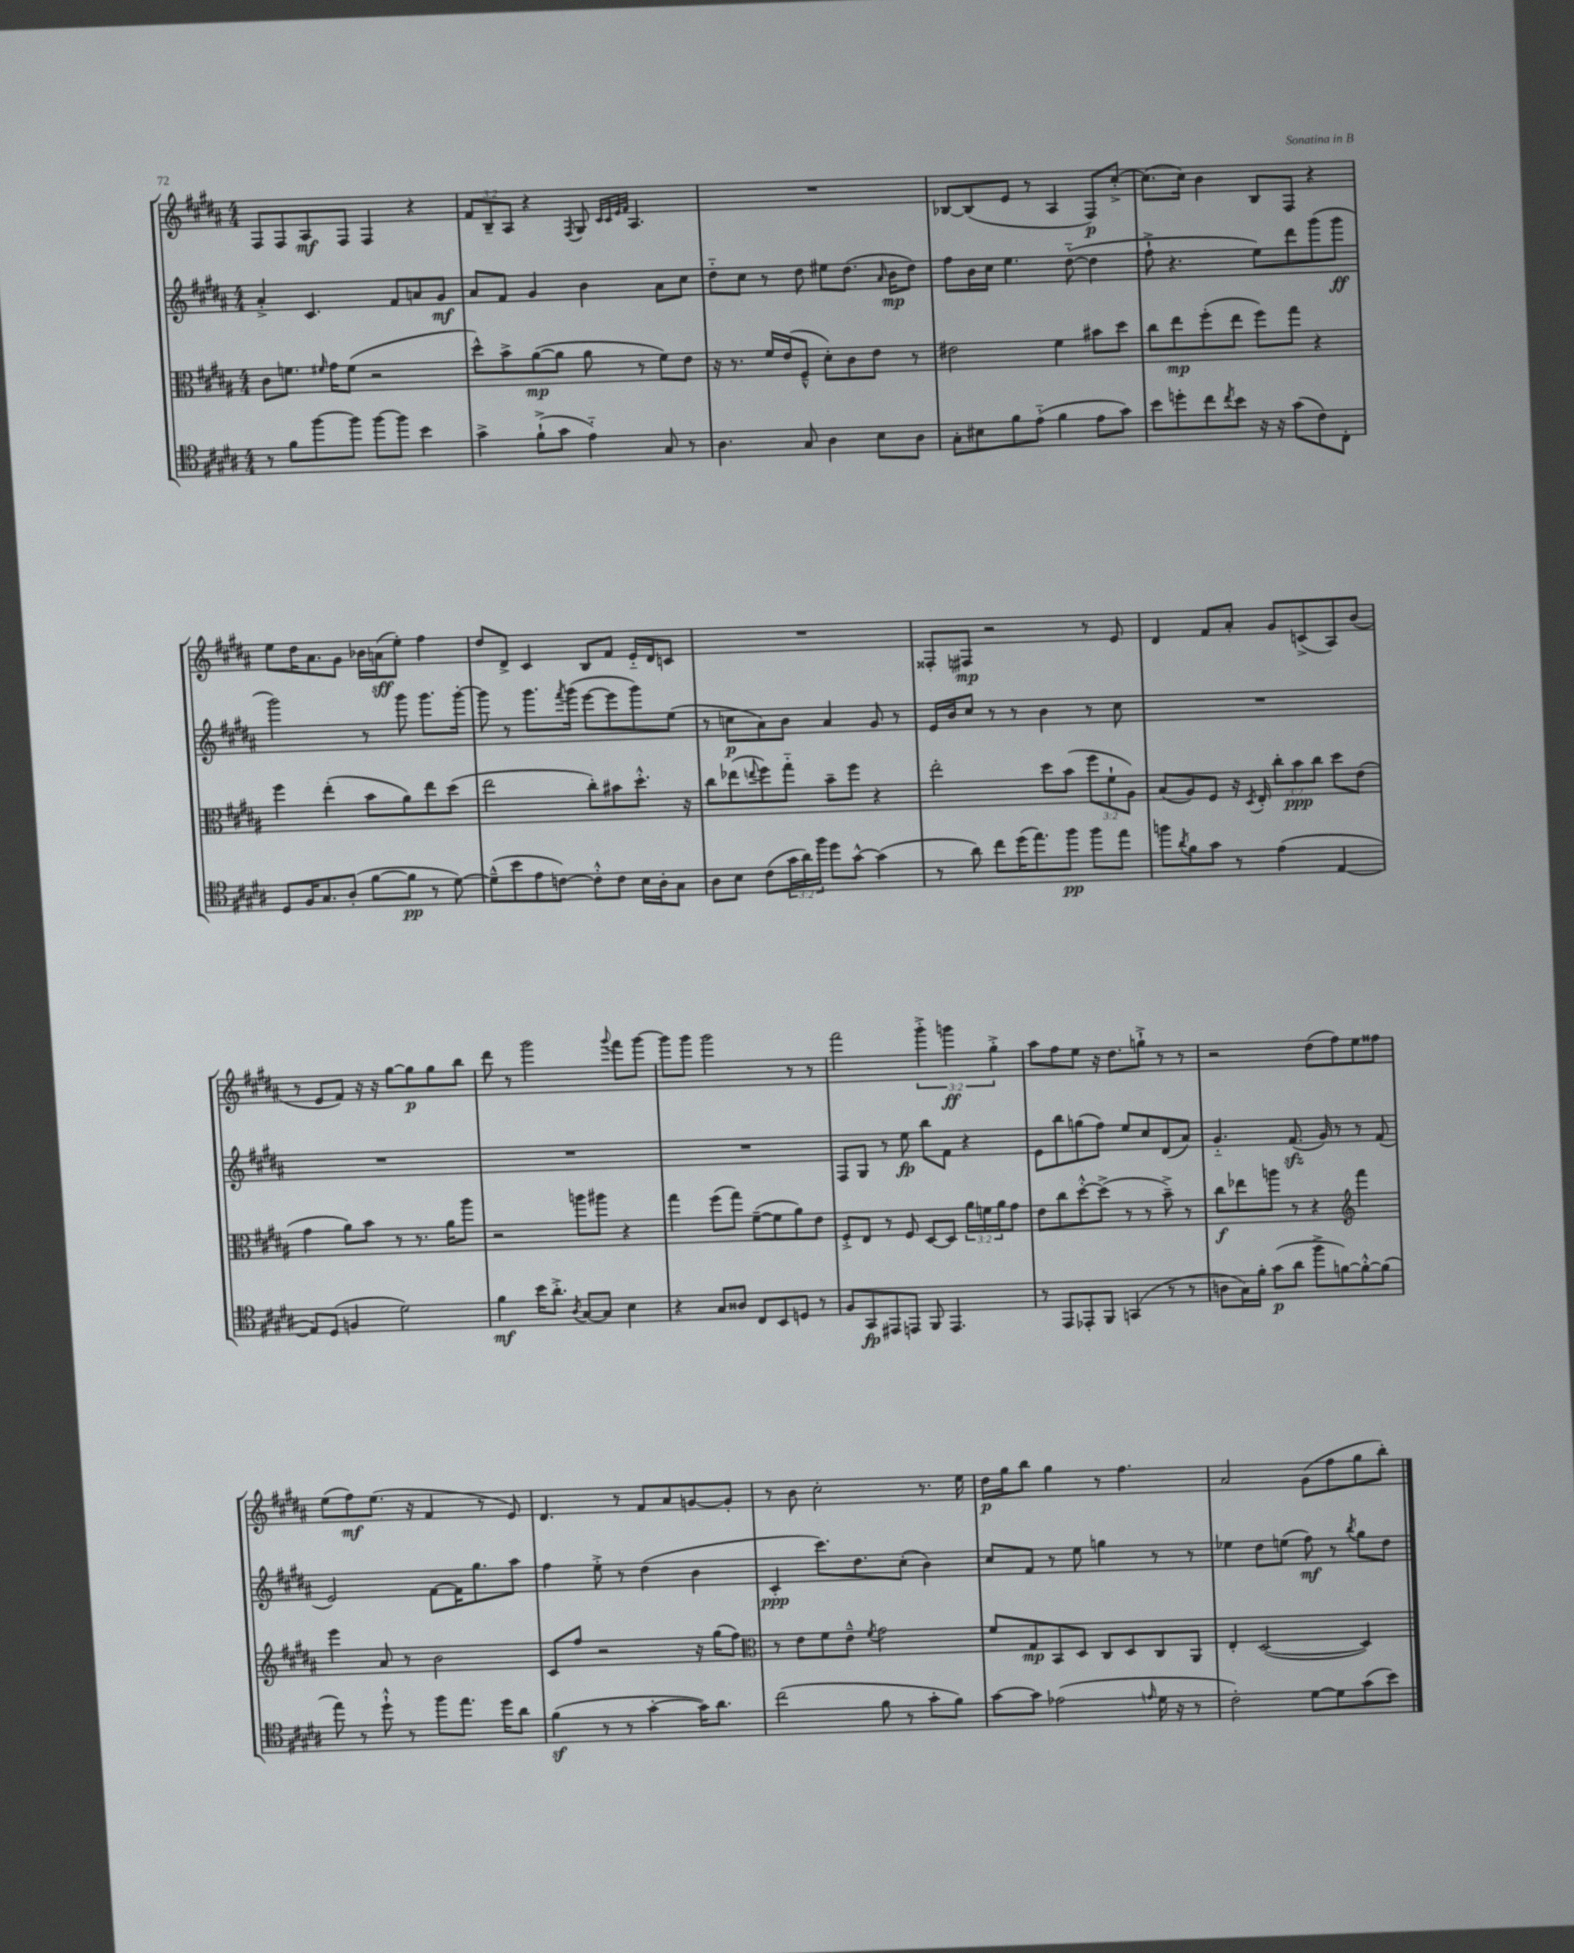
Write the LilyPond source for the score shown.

<<
\new StaffGroup <<
\new Staff = "s0" {
    \clef treble \key b \major \numericTimeSignature \time 4/4 \override Staff.TupletNumber.text = #tuplet-number::calc-fraction-text
    fis8 fis8 ais8\mf fis8 fis4 r4 |
    \tuplet 3/2 { fis'8 b8-- ais8 } r4 \acciaccatura { fis8 } gis8 \grace { cis'32 cis'32 e'32 fis'32 } ais4. |
    R1 |
    bes8~ bes8( e'8 r8 ais4 fis8\p) cis''8~-.-> |
    cis''8.( cis''16) b'4 b8 fis8 r4 |
    e''8 dis''16 ais'8. gis'8 bes'16 a'16\sff( e''8-.) fis''4 |
    dis''8 dis'8-> cis'4 b8 fis'8 e'16-_ dis'16 c'8 |
    R1 |
    fisis8-. fis8\mp r2 r8 e'8 |
    dis'4 fis'8 ais'8-. gis'8 c'8->( ais8) b'8( |
    r8 e'8 fis'8) r16 r16 gis''8~ gis''8\p gis''8 b''8 |
    dis'''8 r8 gis'''2 \appoggiatura { gis'''8 } fis'''8 gis'''8~ |
    gis'''8 gis'''8 gis'''2 r8 r8 |
    fis'''2 \tuplet 3/2 { gis'''4-.-> g'''4\ff gis''4-.-> } |
    ais''8 fis''8 e''8 r16 dis''8. g''8-!-> r8 r8 |
    r2 dis''8( fis''8) e''8 fisis''8 |
    e''8( fis''8\mf) e''8.( r16 fis'4 r8 e'8) |
    dis'4. r8 fis'8 ais'8 g'8~ g'8-. |
    r8 b'8 cis''2-. r8. e''16 |
    dis''16\p gis''16 b''8 gis''4 r8 fis''4. |
    ais'2 gis'8( fis''8 gis''8 b''8-.) \bar "|." |
}
\new Staff = "s1" {
    \clef treble \key b \major \numericTimeSignature \time 4/4
    ais'4-.-> cis'4. fis'8 a'8 gis'8\mf |
    ais'8 fis'8 gis'4 b'4 ais'8 cis''8 |
    dis''8-_ cis''8 r8 dis''8 eis''8 dis''8.( \grace { ais'16 } b'16\mp dis''8) |
    fis''8 b'16 cis''16 e''4. dis''8~-_( dis''4 |
    fis''8-!-> r4. e''8) dis'''8 gis'''8( gis'''8\ff |
    gis'''2) r8 gis'''8 gis'''8. gis'''16~-. |
    gis'''8 r8 gis'''8. \acciaccatura { fis'''8 } gis'''16( e'''8~ e'''8 gis'''8) e''8( |
    r8 c''8\p ais'8) b'8 ais'4 gis'8 r8 |
    e'16 b'16 cis''8 r8 r8 b'4 r8 cis''8 |
    R1 |
    R1 |
    R1 |
    R1 |
    fis8 gis8 r8 e''8\fp b''8 fis'8 r4 |
    e'8 b''8 g''8( fis''8) e''8 cis''8 dis'8( ais'8) |
    gis'4.-_ fis'8.\sfz( gis'16) r8 r8 fis'8( |
    e'2) fis'8~ fis'16 gis''8. ais''8 |
    fis''4 e''8-.-> r8 dis''4( b'4 |
    cis'4-.\ppp cis'''8.) dis''8. cis''8-.( b'4) |
    cis''8 fis'8 r8 e''8 g''4 r8 r8 |
    ees''4 dis''8 e''8( fis''8\mf) r8 \acciaccatura { b''8 } gis''8 dis''8 \bar "|." |
}
\new Staff = "s2" {
    \clef alto \key b \major \numericTimeSignature \time 4/4 \override Staff.TupletNumber.text = #tuplet-number::calc-fraction-text
    cis'8 f'8. \grace { fis'16 } gis'16 fis'8( r2 |
    dis''8-^) b'8-> ais'8~\mp( ais'8 ais'8 r8 fis'8) e'8 |
    r16 r8. fis'16 e'16( fis8---^ dis'8-.) cis'8 e'8 r8 |
    eis'2 fis'4 bis'8 dis''8 |
    cis''8 e''8\mp fis''8-.( e''8 fis''8) gis''8 r4 |
    fis''4 e''4-.( b'8 ais'8) e''8 dis''8( |
    e''2 cis''8-.) bis'8 dis''8.-.-^ r16 |
    cis''8 ees''8( \appoggiatura { e''8 } fis''8) gis''8-_ b'8-- fis''8 r4 |
    e''2-. dis''8 b'8( \tuplet 3/2 { fis''8 fis'8-! ais8) } |
    b8( ais8) fis8 r16 \acciaccatura { dis8 } e16-. \tuplet 3/2 { cis''8-. b'8\ppp cis''8 } dis''8 e'8( |
    gis'4 ais'8) b'8 r8 r8. ais'16 ais''8 |
    r2 a''8 ais''8 r4 |
    gis''4 fis''8( gis''8) fis'8~--( fis'8 ais'8) e'8 |
    fis8-.-> e8 r8 fis8 dis8~ dis8 \tuplet 3/2 { ais'16 f'16 ais'16 } gis'8 |
    e'8 cis''8 dis''8~-.-^ dis''8->( r8 r8 b'8--->) r8 |
    cis''8\f ees''8 a''8 r8 r4 \clef treble fis'''4 |
    e'''4 ais'8 r8 b'2 |
    cis'8 fis''8 r2 r16 gis''16( fis''8) |
    \clef alto r8 e'8 fis'8 e'8---^ \acciaccatura { fis'8 } gis'2 |
    fis'8 gis8\mp b,8 dis8 cis8 dis8 cis8 ais,8 |
    e4-. dis2~( dis4) \bar "|." |
}
\new Staff = "s3" {
    \clef tenor \key b \major \numericTimeSignature \time 4/4 \override Staff.TupletNumber.text = #tuplet-number::calc-fraction-text
    r8 fis'8 fis''8~ fis''8 fis''8~ fis''8 b'4 |
    gis'4-> fis'8-!->( gis'8 e'4-_) gis8 r8 |
    ais4. gis8 ais4 b8 ais8 |
    gis8-. bis8 fis'8 e'8-_( fis'4 e'8 gis'8) |
    b'8 d''8-. cis''8 \acciaccatura { cis''8 } b'8 r16 r16 gis'8( cis'8) cis8-. |
    dis8 fis16 gis8. ais8-.( fis'8~ fis'8\pp r8 dis'8~) |
    dis'8---^( b'8 e'8 c'8~) c'8-.-^ c'8 b16 ais16-. gis8 |
    ais8 b8 cis'8( \tuplet 3/2 { gis'16 ais'16) fis''16 } dis''8 gis'8~-^ gis'4( |
    r8 ais'8) cis''8 dis''16( e''8.) fis''8\pp fis''8 e''8 |
    f''8 \acciaccatura { ais'8 } fis'8 gis'8 r8 e'4( e4~ |
    e8) dis8( f4 dis'2) |
    fis'4\mf b'16 ais'8.-.-> \acciaccatura { ais8 } gis8~ gis8 b4 |
    r4 gis8 aisis8 cis8 b,8 d8 r8 |
    fis8 gis,8\fp eis,8 e,8 fis,8 e,4. |
    r8 e,8 ees,8-. fis,8 g,4( r8 r8 |
    a8 gis16) fis'16-. gis'8\p( ais'8 fis''8-> f'8~) f'8~-.-^ f'8( |
    e''8) r8 dis''8-!-^ r8 fis''8 e''8. dis''16 ais'8 |
    fis'4\sf( r8 r8 gis'4~-. gis'16) ais'8. |
    cis''2( fis'8 r8 gis'8-. fis'8) |
    gis'8~ gis'8 ees'2( \grace { e'16 } dis'16 r16 r8 |
    cis'2-.) dis'8~ dis'8 gis'8( b'8) \bar "|." |
}
>>
>>
\layout { \context { \Score \remove "Bar_number_engraver" } }
